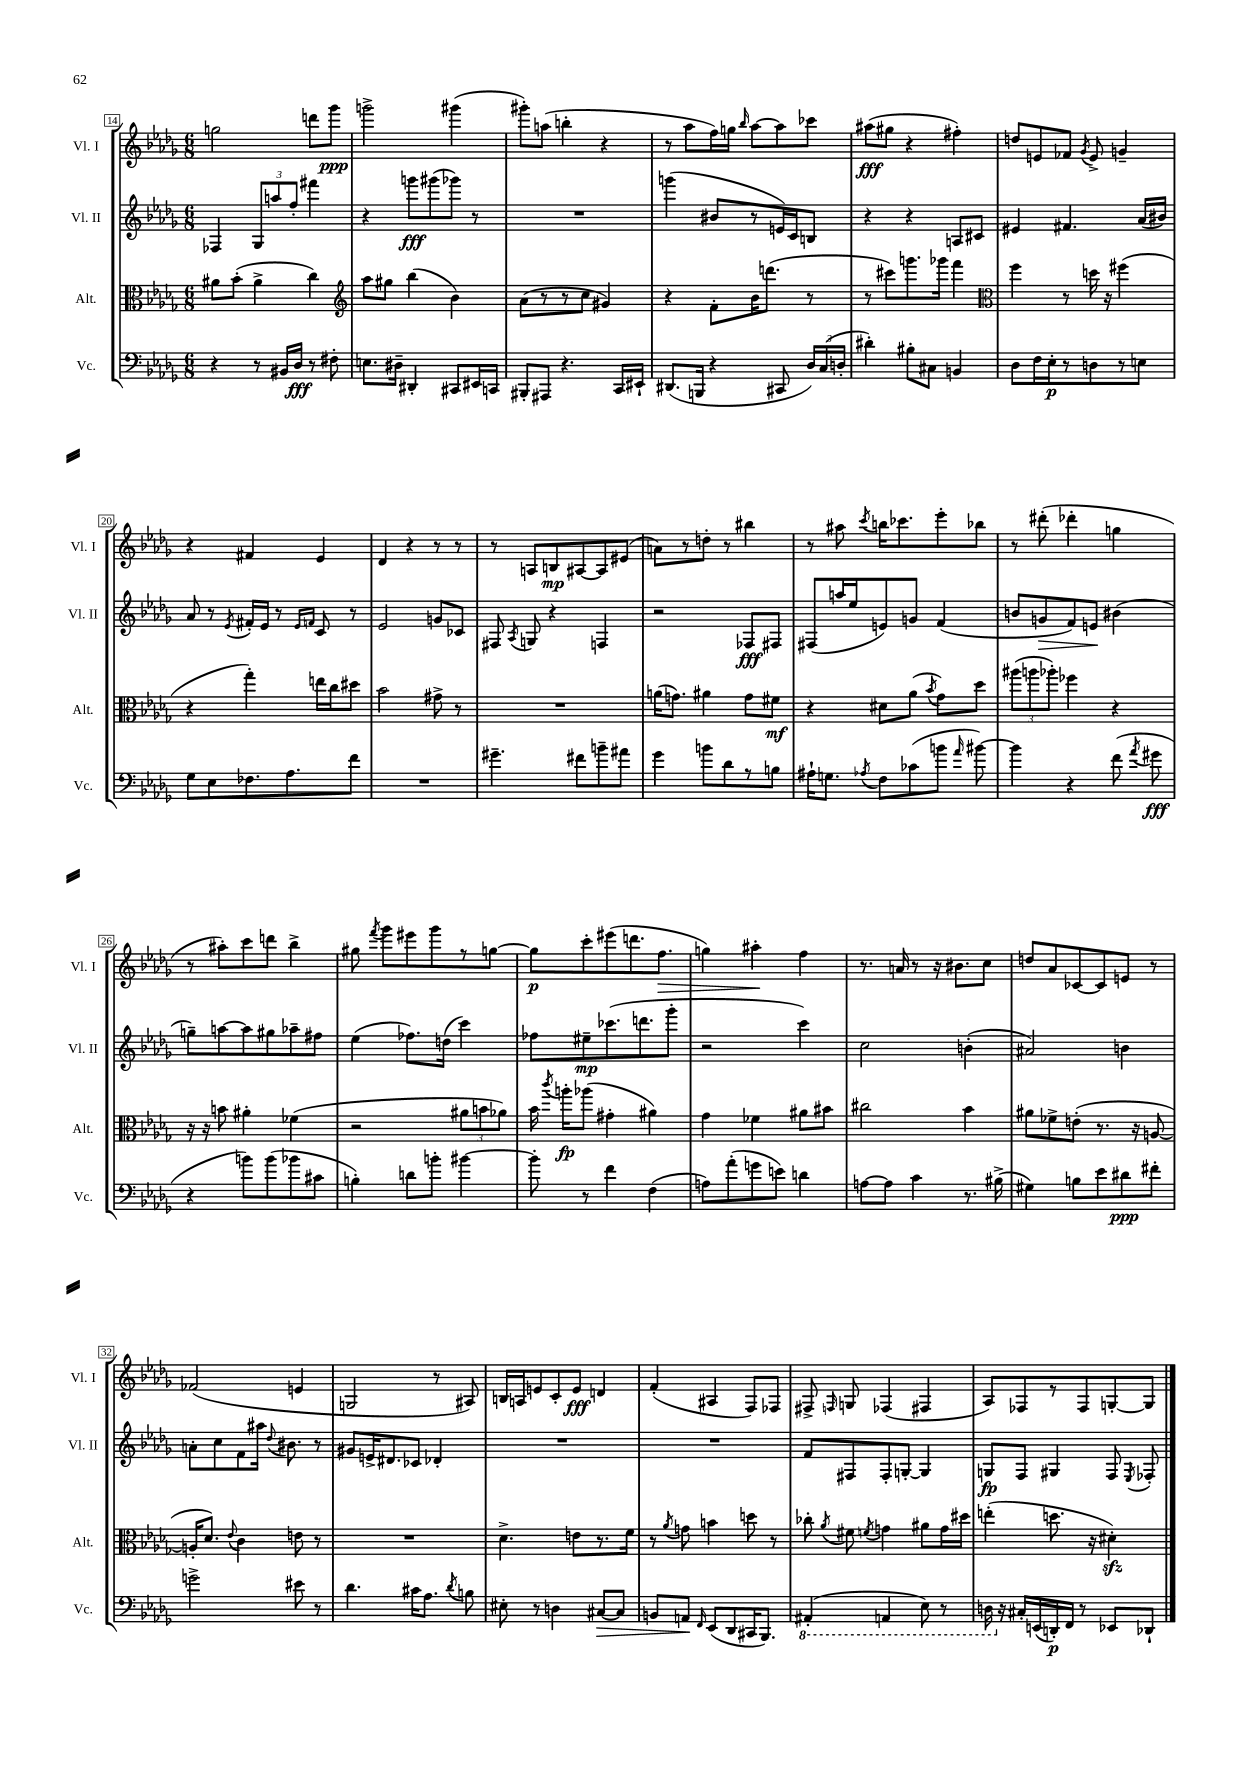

**kern	**kern	**kern	**kern
*staff4	*staff3	*staff2	*staff1
*clefF4	*clefC3	*clefG2	*clefG2
*k[b-e-a-d-g-]	*k[b-e-a-d-g-]	*k[b-e-a-d-g-]	*k[b-e-a-d-g-]
*M6/8	*M6/8	*M6/8	*M6/8
4r	8a#	4F-	2gg
.	(8b-'	.	.
8r	4a#^	12G-	.
.	.	12aa	.
16BB#	.	.	.
.	.	12ff'	.
16D-	.	.	.
8r	4cc)	4fff#	8ddd
8F#'	.	.	8ggg-
=	=	=	=
*	*clefG2	*	*
8.E	8aa-	4r	2ggg^
.	8gg#	.	.
16D#~	.	.	.
4DD#'	(4bb-	8ggg	.
.	.	(8ggg#	.
8CC#	4b-)	8ggg-)	(4ggg#
16EE#	.	8r	.
16CC	.	.	.
=	=	=	=
8BBB#'	(8a-	2.r	8ggg#')
8AAA#	8r	.	(8aa
4.r	8r	.	4bb'
.	8cc	.	.
.	4g#)	.	4r
16CC	.	.	.
16EE#`	.	.	.
=	=	=	=
(8.DD#	4r	(4ggg	8r
.	.	.	8aa-
16BBB	.	.	.
4r	8f'	8b#	16ff)
.	.	.	16gg
.	.	.	16qqbb-
.	16b-	8r	[8aa-
.	(8.ddd	.	.
8CC#	.	16e)	8aa-]
.	.	16c	.
24D-)	8r	8B	8ccc-
(24C	.	.	.
24D'	.	.	.
=	=	=	=
4d#')	8r	4r	(8aa#
.	8ccc#)	.	8gg#
8B#'	8.ggg	4r	4r
8C#	.	.	.
.	16ggg-	.	.
4BB	4fff	8A	4ff#')
.	.	8c#	.
=	=	=	=
*	*clefC3	*	*
8D-	4ff	4e#	8dd
16F	.	.	8e
16E-'	.	.	.
8r	8r	4.f#	8f-
.	.	.	8qg-
8D	16dd	.	8e^
.	16r	.	.
8r	(4ff#	.	4g~
8E	.	(16a-	.
.	.	16b#)	.
=	=	=	=
8G-	4r	8a-	4r
8E-	.	8r	.
.	.	8qe-	.
8.F-	4gg-')	16f#'	4f#
.	.	16e-	.
.	.	8r	.
8.A-	.	.	.
.	.	16qqe-	.
.	.	16qqf	.
.	16ee	8c	4e-
.	16cc	.	.
8f	8dd#	8r	.
=	=	=	=
2.r	2b-	2e-	4d-
.	.	.	4r
.	8g#^	8g	8r
.	8r	8c-	8r
=	=	=	=
4.g#~	2.r	8F#	8r
.	.	8qA-	.
.	.	8G	8A
.	.	4r	8B
8f#	.	.	[8A#
8b~	.	4F	8A#]
8a#	.	.	(8e#
=	=	=	=
4g-	(16a	2r	8a)
.	8.g)	.	.
.	.	.	8r
8b	4a#	.	8dd'
8d-	.	.	8r
8r	8g	8F-	4bb#
8B	8f#	8F#	.
=	=	=	=
16A#`	4r	(8F#	8r
8.G	.	.	.
.	.	16aa	8aa#
.	.	16ee-	.
8qA-	.	.	8qccc
8F	8d#	8e)	16bb
.	.	.	8.ccc-
(8c-	(8a-	8g	.
.	8qb-	.	.
8b	8g-)	(4f	8eee-'
16qqa-	.	.	.
[8b#)	8dd-	.	8bb-
=	=	=	=
4b#]	(12aa#	8b	8r
.	12aa	.	.
.	.	8g	(8ddd#'
.	12aa-')	.	.
4r	4ff-	8f)	4ddd-'
.	.	8e	.
(8f	4r	(4b#	4gg
8qa-	.	.	.
8g#	.	.	.
=	=	=	=
4r	16r	8gg~)	8r
.	16r	.	.
.	8b	[8aa	8aa#')
8b)	4a#'	8aa]	8ccc
(8b	.	8gg#	8ddd
8b-	(4f-	8aa-~	4bb-^
8c#	.	8ff#	.
=	=	=	=
4B')	2r	(4ee-	8gg#
.	.	.	8qfff
.	.	.	8ggg-
8d	.	8.ff-)	8eee#
8b'	.	.	8ggg-
.	.	(16dd	.
[4b#	12a#	4ccc)	8r
.	12b	.	.
.	.	.	[8gg
.	12a-)	.	.
=	=	=	=
8b#']	16b-	8ff-	8gg]
.	8qccc	.	.
.	16aa'	.	.
8r	(8aa-	8ee#~	8ccc'
4f	4g#'	(8.ccc-	(8eee#
.	.	.	8.ddd
.	.	8.ddd	.
(4F	4a#)	.	.
.	.	.	8.ff
.	.	8ggg-'	.
=	=	=	=
8A)	4g-	2r	4gg)
(8a-'	.	.	.
8g	4f-	.	4aa#'
8e)	.	.	.
4d	8a#	4ccc)	4ff
.	8b#	.	.
=	=	=	=
[8A	2cc#	2cc	8.r
8A]	.	.	.
.	.	.	16a
4c	.	.	8r
.	.	.	16r
.	.	.	8.b#
8.r	4b-	(4b'	.
.	.	.	8cc
(16B#^	.	.	.
=	=	=	=
4G#)	8a#	2a#)	8dd
.	8f-^	.	8a-
8B	(8e'	.	[8c-
8e-	8.r	.	8c-]
8d#	.	4b	8e
.	16r	.	.
8f#'	[8A	.	8r
=	=	=	=
2g^	16A']	8a'	(2f-
.	8.d-)	.	.
.	.	8cc	.
.	8qqe-	.	.
.	4c	8f	.
.	.	16aa#	.
.	.	8qqdd-	.
.	.	8.b#	.
8e#	8e	.	4e
8r	8r	8r	.
=	=	=	=
4.d-	2.r	8g#	2G
.	.	16e^	.
.	.	8.d#	.
16c#	.	8c-	.
8.A-	.	.	.
.	.	4d-'	8r
8qd-	.	.	.
8B	.	.	8A#)
=	=	=	=
8E#'	4.d-^	2.r	16B
.	.	.	16A
8r	.	.	8e
4D	.	.	8c'
.	8e	.	8e
[8C#	8.r	.	4d
8C#]	.	.	.
.	16f	.	.
=	=	=	=
8BB	8r	2.r	(4f'
.	8qa-	.	.
8AA	8g	.	.
16qqFF	.	.	.
(8EE-	4b	.	4A#
8DD-	.	.	.
16CC#	8dd	.	8F)
8.BBB-)	.	.	.
.	8r	.	8F-
=	=	=	=
(4AAA#'	8cc-'	8f	8F#^
.	8qa-	.	16qqF
.	8f#	8F#	8G
.	8qf	.	.
4AAA	4g	8F#'	(4F-
.	.	[8G'	.
8EE-)	8a#	4G]	4F#
8r	16g	.	.
.	16dd#	.	.
=	=	=	=
16DD	(4ee'	8G	8A-)
16r	.	.	.
16C#'	.	8F	8F-
(16EE	.	.	.
16DD')	8.dd	4G#	8r
16FF	.	.	.
8r	.	.	8F-
.	16r	.	.
8EE-	4d#')	8F	[8G'
.	.	8qE-	.
8DD-`	.	8F-'	8G]
==	==	==	==
*-	*-	*-	*-
